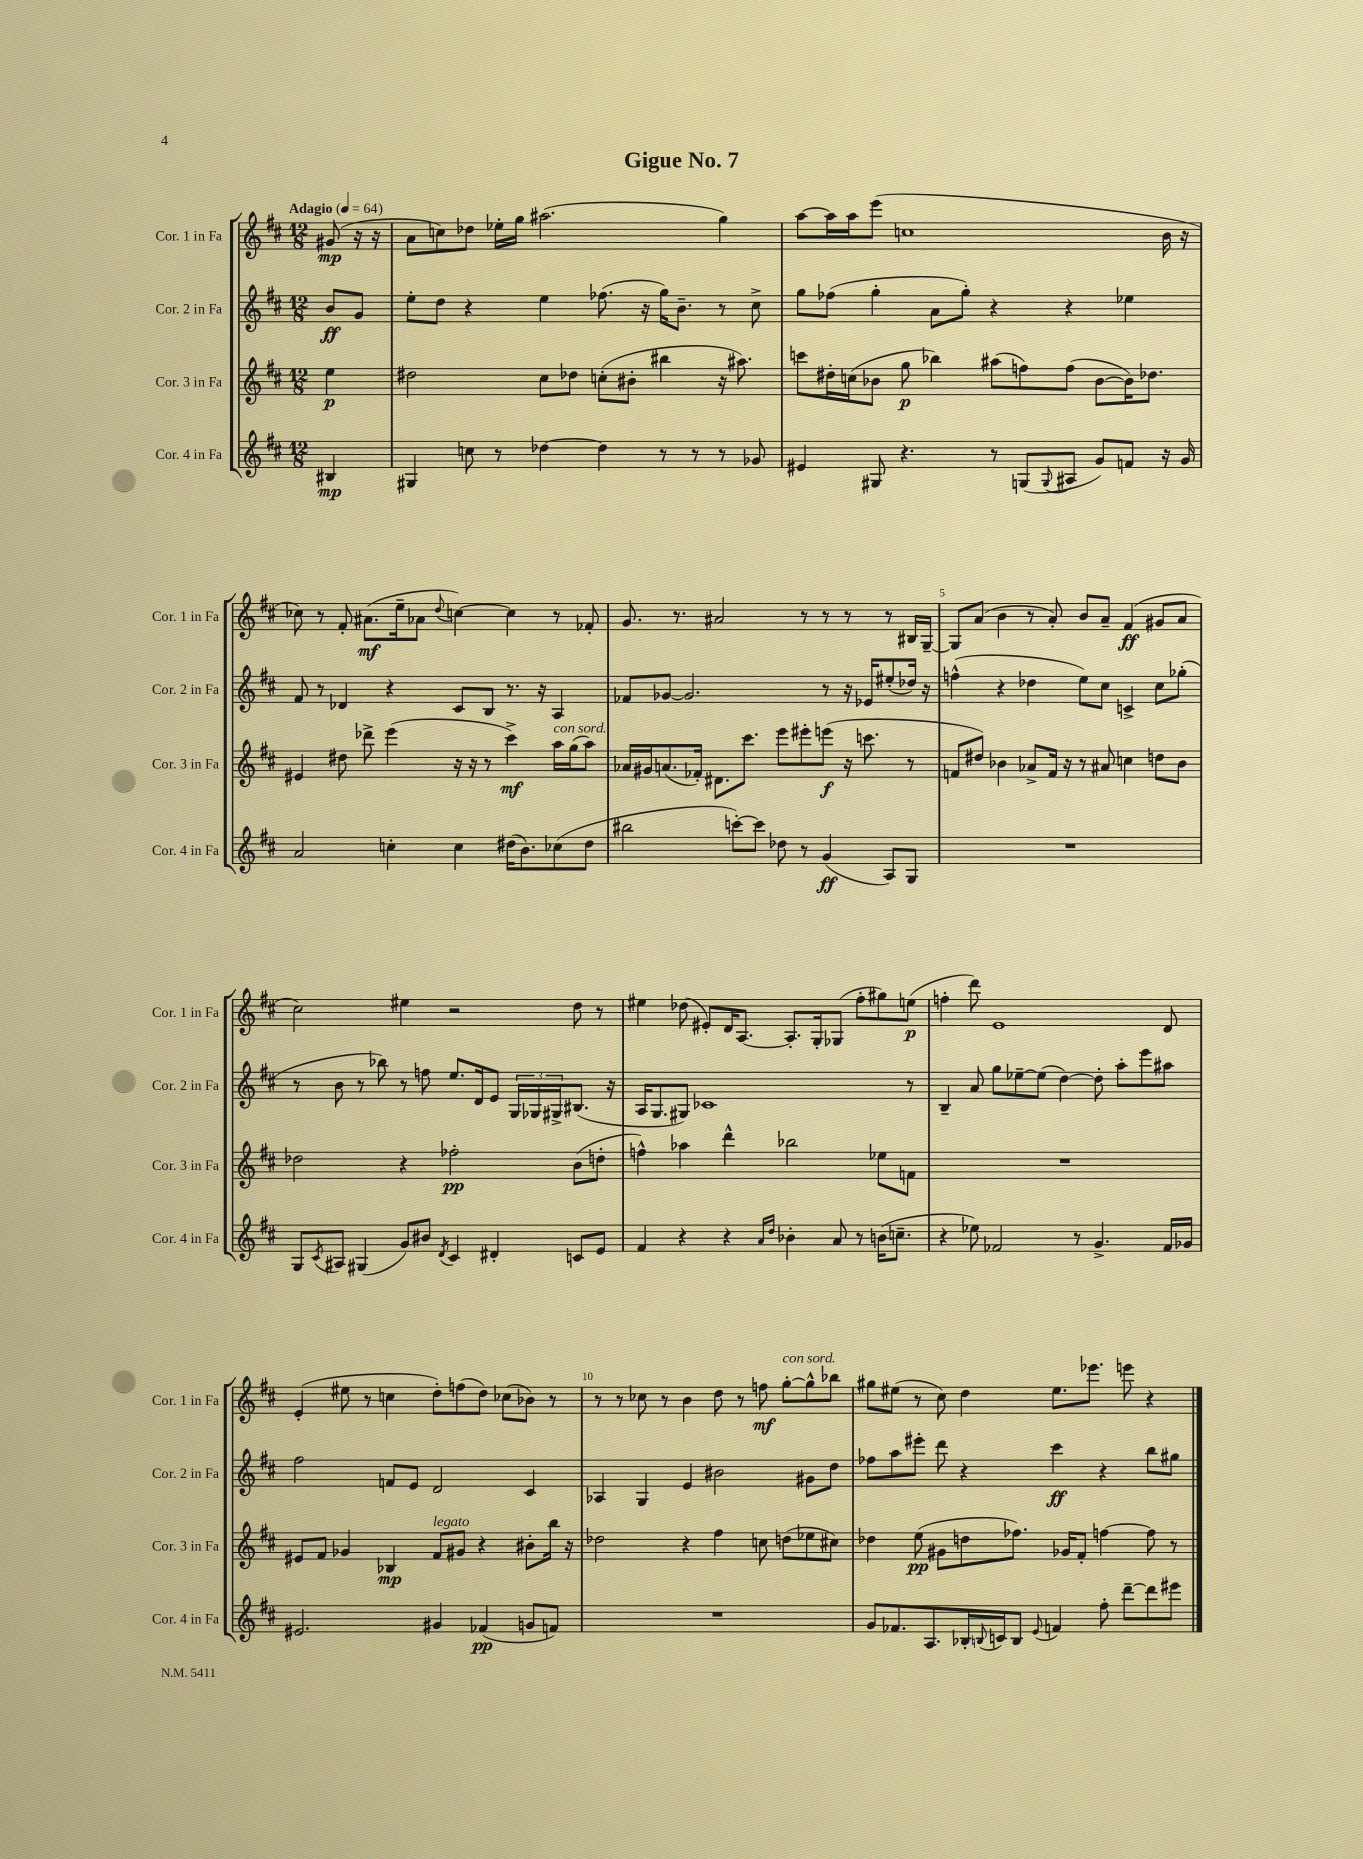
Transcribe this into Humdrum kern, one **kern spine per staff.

**kern	**kern	**kern	**kern
*staff4	*staff3	*staff2	*staff1
*clefG2	*clefG2	*clefG2	*clefG2
*k[f#c#]	*k[f#c#]	*k[f#c#]	*k[f#c#]
*M12/8	*M12/8	*M12/8	*M12/8
*MM64	*MM64	*MM64	*MM64
4B#	4ee	8b	(8g#
.	.	8g	16r
.	.	.	16r
=	=	=	=
4G#	2dd#	8ee'	8a
.	.	8dd	8cc)
8cc	.	4r	8dd-
8r	.	.	16ee-'
.	.	.	16gg
[4dd-	8cc#	4ee	(2.aa#
.	8dd-	.	.
4dd-]	(8cc'	(8.ff-	.
.	8b#'	.	.
.	.	16r	.
8r	4bb#	16gg)	.
.	.	8.b~	.
8r	.	.	.
8r	16r	8r	4gg)
.	8.aa#)	.	.
8g-	.	8cc#^	.
=	=	=	=
4e#	8ccc	8gg	[8aa
.	16dd#'	(8ff-	16aa]
.	(16cc	.	16aa
8G#	8b-	4gg'	(8eee
4.r	8gg	.	1cc
.	4bb-)	8a	.
.	.	8gg')	.
8r	(8aa#	4r	.
(8G	8ff)	.	.
8qqG	.	.	.
8A#	(8ff	4r	.
8g)	[8b-	.	.
8f	16b-])	4ee-	.
.	8.dd-	.	.
16r	.	.	16b
16g	.	.	16r
=	=	=	=
2a	4e#	8f#	8cc-)
.	.	8r	8r
.	8dd#	4d-	8f#'
.	8ddd-^	.	(8.a#
4cc'	(4eee	4r	.
.	.	.	16ee~
.	.	.	8a-
.	.	.	8qqdd
4cc	16r	8c#	[4cc)
.	16r	.	.
.	8r	8B	.
(16dd#	4ccc#^)	8.r	4cc]
8.b)	.	.	.
.	.	16r	.
(8cc-	16aa	4A	8r
.	(16gg	.	.
8dd#	8aa)	.	8f-'
=	=	=	=
2bb#	16a-	8f-	8.g
.	16g#	.	.
.	(8.a	[8g-	.
.	.	.	8.r
.	.	2.g-]	.
.	16f-')	.	.
.	8.d#	.	2a#
[8ccc')	.	.	.
.	8.ccc#	.	.
8ccc]	.	.	.
8dd-	8eee	.	.
8r	8eee#'	.	8r
(4g	(8eee	8r	8r
.	16r	16r	8r
.	8.ccc	16e-	.
8A)	.	(8ee#'	8r
8G	8r	16dd-)	16B#
.	.	16r	[16G~
=	=	=	=
1.r	8f	(4ff^^	8G]
.	8dd#)	.	(8a
.	4b-	4r	4b
.	8a-^	4dd-	8r
.	16f	.	8a')
.	16r	.	.
.	8r	8ee)	8b
.	8a#	8cc#	8a~
.	4cc	4c^	(4f#
.	8dd	8cc#	8g#
.	8b-	(8gg-'	8a
=	=	=	=
8G	2dd-	8r	2cc#)
8qc#	.	.	.
8A#	.	8b	.
(4G#	.	8r	.
.	.	8bb-)	.
8g)	4r	8r	4ee#
8b#	.	8ff	.
8qd	.	.	.
4c#	2ff-'	8.ee	2r
.	.	16d	.
4d#'	.	8e	.
.	.	24G	.
.	.	24G-	.
.	.	24G#^	.
8c	(8b	(8.B#	8dd
8e	8dd'	.	8r
.	.	16r	.
=	=	=	=
4f#	4ff^^)	16A	4ee#
.	.	8.G	.
4r	4aa-	8G#)	(8dd-
.	.	1c-	8e#')
4r	4ddd^^	.	16d
.	.	.	[8.A
16qqa	.	.	.
16qqdd	.	.	.
4b-'	2bb-	.	8.A']
.	.	.	16G'
8a	.	.	(8G-
8r	.	.	8ff#'
(16b	8ee-	.	8gg#)
8.cc~	.	.	.
.	8f	8r	(8ee
=	=	=	=
4r	1.r	4B~	4ff'
8ee-)	.	8a	8ddd)
2f-	.	8gg	1e
.	.	[8ee-~	.
.	.	(8ee-]	.
.	.	[4dd)	.
8r	.	.	.
4.g^	.	8dd']	.
.	.	8aa'	.
.	.	8eee	.
16f-	.	8aa#	8d
16g-	.	.	.
=	=	=	=
2.e#	8e#	2ff#	(4e'
.	8f#	.	.
.	4g-	.	8ee#
.	.	.	8r
.	4B-	8f	4cc
.	.	8e	.
4g#	8f#	2d	8dd')
.	8g#	.	(8ff
(4f-	4r	.	8dd)
.	.	.	(8cc-
8g	8b#'	4c#	8b-)
8f)	16bb	.	8r
.	16r	.	.
=	=	=	=
1.r	2dd-	4A-	8r
.	.	.	8r
.	.	4G	8cc-
.	.	.	8r
.	4r	4e	4b
.	4ff#	2b#	8dd
.	.	.	8r
.	8cc	.	8ff
.	(8dd	.	[8gg'
.	8ee-	8g#	8gg^^]
.	8cc#)	8dd	8bb-
=	=	=	=
8g	4dd-	8ff-	8gg#
8.f-	.	8aa	(8ee#
.	(8ee	8eee#'	8r
8.A	.	.	.
.	8g#	8ddd	8cc#)
16B-'	8dd	4r	4dd
8qqB	.	.	.
16c	.	.	.
8B	8.ff-)	.	.
8qqe	.	.	.
4f	.	4ccc#	8.ee#
.	16g-	.	.
.	8f#'	.	.
.	.	.	8.eee-
8ff#'	[4ff	4r	.
[8ddd~	.	.	8eee
8ddd]	8ff]	8bb	4r
8eee#	8r	8gg#	.
==	==	==	==
*-	*-	*-	*-
